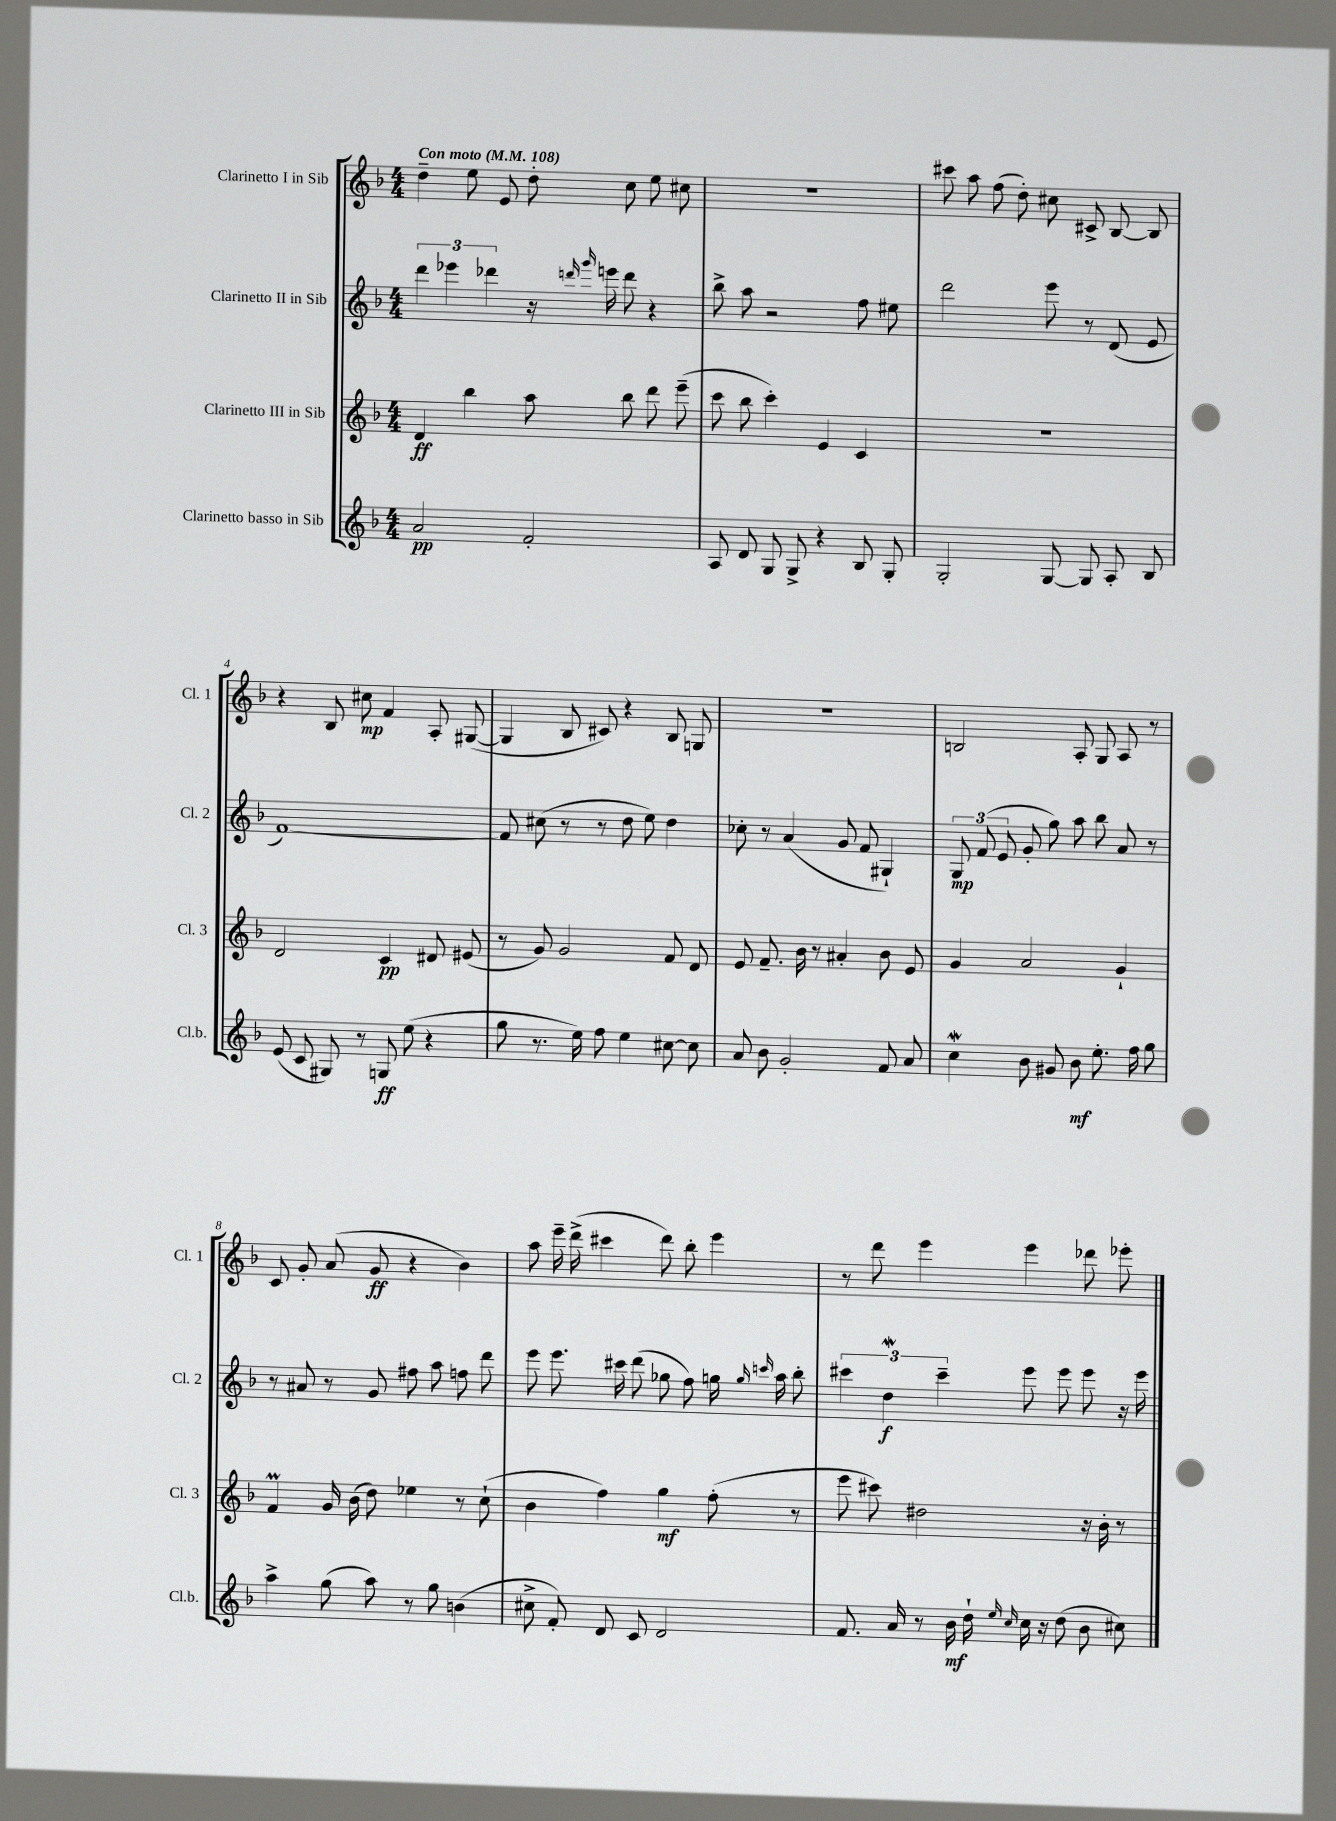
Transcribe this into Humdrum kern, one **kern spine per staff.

**kern	**kern	**kern	**kern
*staff4	*staff3	*staff2	*staff1
*clefG2	*clefG2	*clefG2	*clefG2
*k[b-]	*k[b-]	*k[b-]	*k[b-]
*M4/4	*M4/4	*M4/4	*M4/4
*MM108	*MM108	*MM108	*MM108
2a	4d	6ddd	4dd~
.	.	6eee-	.
.	4bb-	.	8ee
.	.	6ddd-	.
.	.	.	8e
2f'	8aa	16r	8dd'
.	.	16qqddd	.
.	.	16qqggg	.
.	.	16eee	.
.	8bb-	8ddd	8cc
.	8ddd	4r	8ee
.	(8eee~	.	8cc#
=	=	=	=
8A	8ccc	8bb-^	1r
8d	8bb-	8aa	.
8G	4ccc')	2r	.
8G^	.	.	.
4r	4e	.	.
8B-	4c	8ff	.
8G'	.	8ee#	.
=	=	=	=
2G'	1r	2ddd	8ccc#
.	.	.	8aa
.	.	.	(8ff
.	.	.	8dd')
[8G	.	8eee	8cc#
8G]	.	8r	8c#^
8A'	.	(8d	[8B-
8B-	.	8e	8B-]
=	=	=	=
(8e	2d	[1f)	4r
8c	.	.	.
8G#)	.	.	8B-
8r	.	.	8cc#
8G	4c	.	4f
(8ee	.	.	.
4r	8d#	.	8A'
.	(8e#	.	([8G#
=	=	=	=
8gg	8r	8f]	4G#]
8.r	8g)	(8cc#	.
.	2g	8r	8B-
16ee)	.	.	.
8ff	.	8r	8c#)
4ee	.	8dd	4r
.	.	8ee)	.
[8cc#	8f	4dd	8B-
8cc#]	8d	.	8G
=	=	=	=
8a	8e	8cc-'	1r
8b-	8.f~	8r	.
2g'	.	(4a	.
.	16b-	.	.
.	8r	.	.
.	4a#'	8g	.
.	.	8f	.
8f	8b-	4G#`)	.
8a	8e	.	.
=	=	=	=
4cc	4g	12G	2B
.	.	(12f	.
.	.	12e	.
8b-	2a	8g'	.
8g#	.	8gg)	.
8b-	.	8aa	8A'
8.ee'	.	8bb-	8G
.	4g`	8a	8A
16ff	.	.	.
8gg	.	8r	8r
=	=	=	=
4aa^	4f	8r	8c
.	.	8a#	8g'
(8gg	16g	8r	(8a
.	(16b-	.	.
8aa)	8dd)	8g	8g
8r	4ee-	8ff#	4r
8gg	.	8aa	.
(4b	8r	8ff	4b-)
.	(8cc`	8ddd	.
=	=	=	=
8cc#^	4b-	8eee	8aa
8f')	.	8.eee	16eee~
.	.	.	(16ddd^
8d	4ff)	.	4ccc#
.	.	16ccc#	.
8c	.	(8ddd	.
2d	4gg	8gg-	8ddd)
.	.	8ff)	8bb-'
.	(8ff'	16gg	4eee
.	.	16qqgg	.
.	.	16qqccc	.
.	.	16aa	.
.	8r	8bb-'	.
=	=	=	=
8.f	8eee	6ccc#	8r
.	8ccc#)	.	8ddd
.	.	6dd	.
16a	.	.	.
8r	2dd#	.	4eee
.	.	6ccc#~	.
16b-	.	.	.
16dd`	.	.	.
16qqee	.	.	.
16qqcc	.	.	.
16cc	.	8eee	4eee
16r	.	.	.
(8dd	.	8eee	.
8b-	16r	8eee	8ddd-
.	16b-'	.	.
8cc#)	8r	16r	8eee-'
.	.	16eee	.
==	==	==	==
*-	*-	*-	*-
